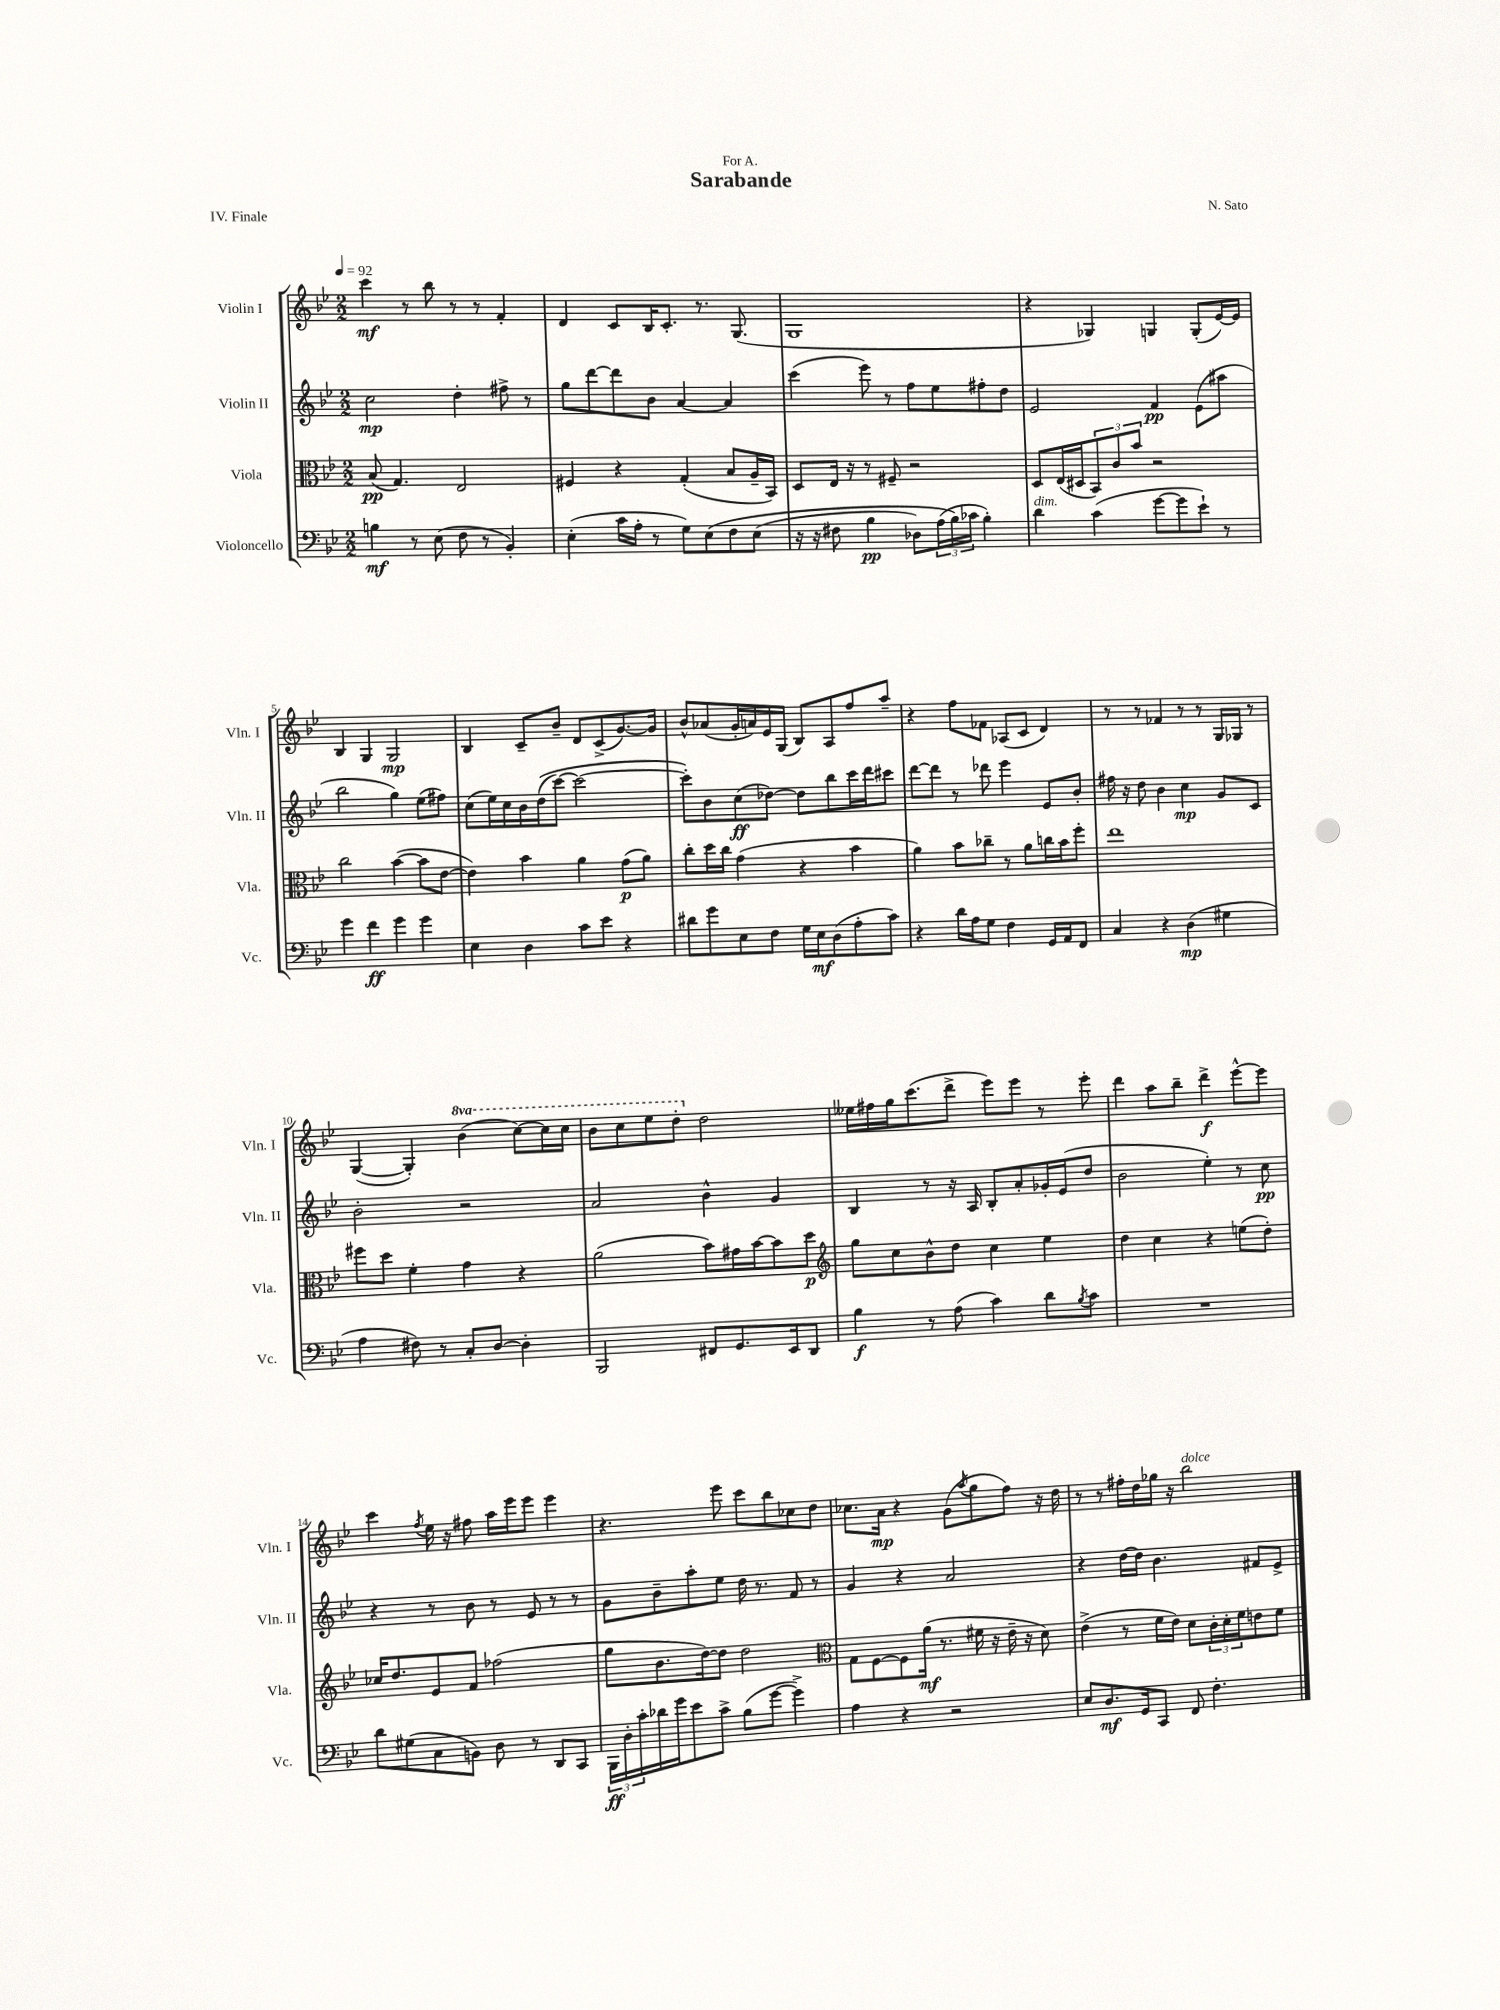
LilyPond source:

\header { title = "Sarabande" composer = "N. Sato" dedication = "For A." piece = "IV. Finale" }
<<
\new StaffGroup <<
\new Staff = "s0" \with { instrumentName = "Violin I" shortInstrumentName = "Vln. I" } {
    \clef treble \key bes \major \numericTimeSignature \time 2/2 \set Staff.ottavationMarkups = #ottavation-simple-ordinals \tempo 4 = 92
    c'''4\mf r8 bes''8 r8 r8 f'4-. |
    d'4 c'8 bes16 c'8.-. r8. g8.( |
    g1 |
    r4 ges4) g4 g8-.( ees'16~) ees'16 |
    bes4 g4 g2\mp |
    bes4 c'8-- bes'8-- d'8 c'8->( g'8.~) g'16 |
    bes'8-^ aes'8( g'16-. a'16) ees'16 g16( bes8) a8 f''8 a''8-- |
    r4 f''8 fes'8 aes8( c'8 d'4) |
    r8 r8 fes'4 r8 r8 g16 ges16 r8 |
    g4~( g4-.) \ottava #1 bes''4( c'''8~) c'''16 c'''16 |
    bes''8 c'''8 ees'''8 d'''8-. \ottava #0 d''2 |
    eeses''16 fis''16 g''16 c'''8.( d'''8-> ees'''8) ees'''8 r8 ees'''8-. |
    d'''4 a''8 bes''8-- d'''4->\f ees'''8~-^ ees'''8 |
    c'''4 \acciaccatura { f''8 } ees''16 r16 fis''8 a''16 ees'''16 ees'''8 ees'''4 |
    r4. ees'''8 c'''8 bes''8 ces''8 d''8 |
    ces''8. a'16\mp r4 g'8( \acciaccatura { a''8 } g''8 f''8) r16 d''16 |
    r8 r8 fis''16-. d''16 ges''16 r16 bes''2^\markup { \italic "dolce" } \bar "|." |
}
\new Staff = "s1" \with { instrumentName = "Violin II" shortInstrumentName = "Vln. II" } {
    \clef treble \key bes \major \numericTimeSignature \time 2/2
    c''2\mp d''4-. fis''8-> r8 |
    g''8 d'''8~ d'''8 bes'8 a'4~ a'4 |
    c'''4( ees'''8) r8 f''8 ees''8 fis''8-. d''8 |
    ees'2 f'4\pp ees'8( ais''8 |
    bes''2 g''4) ees''8( fis''8) |
    c''8( ees''16) c''16 bes'16 d''16(\( c'''8~) c'''2~ |
    c'''8-.\) bes'8 c''8\ff( des''8~) des''8 bes''8 c'''16 d'''16 cis'''8 |
    d'''8~ d'''8 r8 des'''8 ees'''4 ees'8 bes'8-. |
    fis''16 r16 d''8 bes'4 c''4\mp g'8 c'8 |
    bes'2-. r2 |
    a'2 bes'4-^ g'4 |
    bes4 r8 r16 a16 bes8-. a'8-. ges'16-. ees'16( d''8 |
    bes'2 ees''4-.) r8 c''8\pp |
    r4 r8 bes'8 r8 ees'8 r8 r8 |
    g'8 bes'8-- a''8-. ees''8 d''16 r8. f'8 r8 |
    g'4 r4 a'2 |
    r4 d''16~ d''16 bes'4. fis'8 ees'8-> \bar "|." |
}
\new Staff = "s2" \with { instrumentName = "Viola" shortInstrumentName = "Vla." } {
    \clef alto \key bes \major \numericTimeSignature \time 2/2
    bes8\pp( g4.) ees2 |
    fis4 r4 g4-.( bes8 a16-- bes,16) |
    d8 ees16 r16 r8 fis8-- r2 |
    d8 ees16( dis16 \tuplet 3/2 { bes,8) c'8 bes'8 } r2 |
    c''2 bes'4~( bes'8 ees'8~ |
    ees'4) bes'4 a'4 g'8\p( a'8) |
    c''8-. d''16 c''16 g'4( r4 bes'4 |
    a'4) bes'8 ces''8-- r8 a'8 c''16 bes'16 f''8-. |
    ees''1 |
    fis''8 d''8 f'4-. g'4 r4 |
    a'2( bes'8) gis'16 bes'16~ bes'8 d''8\p |
    \clef treble g''8 c''8 bes'8-^ d''8 c''4 ees''4 |
    d''4 c''4 r4 e''8( d''8-.) |
    ces''16 d''8. ees'8 f'8 fes''2( |
    g''8 bes'8. d''16~) d''8 d''2 |
    \clef alto g8 f8~ f8 a'16\mf( r8. fis'16 r16 ees'16-- r16 d'8) |
    ees'4->( r8 f'16 ees'16) d'8 \tuplet 3/2 { c'16-. d'16-. f'16 } e'8 f'8 \bar "|." |
}
\new Staff = "s3" \with { instrumentName = "Violoncello" shortInstrumentName = "Vc." } {
    \clef bass \key bes \major \numericTimeSignature \time 2/2
    b4\mf r8 ees8( f8 r8 bes,4-.) |
    ees4-.( c'16 a16-. r8 g8) ees8\( f8 ees8( |
    r16 r16 fis8 bes4\pp des8) \tuplet 3/2 { a16( bes16\) ces'16 } bes4-.) |
    d'4^\markup { \italic "dim." } c'4( g'8~ g'8 ees'8-!) r8 |
    g'4 f'4\ff g'4 g'4 |
    ees4 d4 c'8 ees'8 r4 |
    dis'8 g'8 ees8 f8 g16 ees16\mf d8( a8-. c'8) |
    r4 d'16 a16 g8 f4 g,16 a,16 f,8 |
    c4 r4 d4\mp( gis4 |
    a4 fis8) r8 c8-. d8~ d4-. |
    bes,,2 fis,8 g,8. ees,16 d,8 |
    bes4\f r8 a8( c'4) d'8 \acciaccatura { bes8 } c'8 |
    R1 |
    d'8 gis8( c8 b,8) d8 r8 d,8 c,8 |
    \tuplet 3/2 { bes,,16\ff d16-. c'16-. } des'16 g'16 ees'8 c'8-> bes8( g'8~ g'4->) |
    a4 r4 r2 |
    ees8 d8.\mf g,16 c,8 f,8 f4.-. \bar "|." |
}
>>
>>
